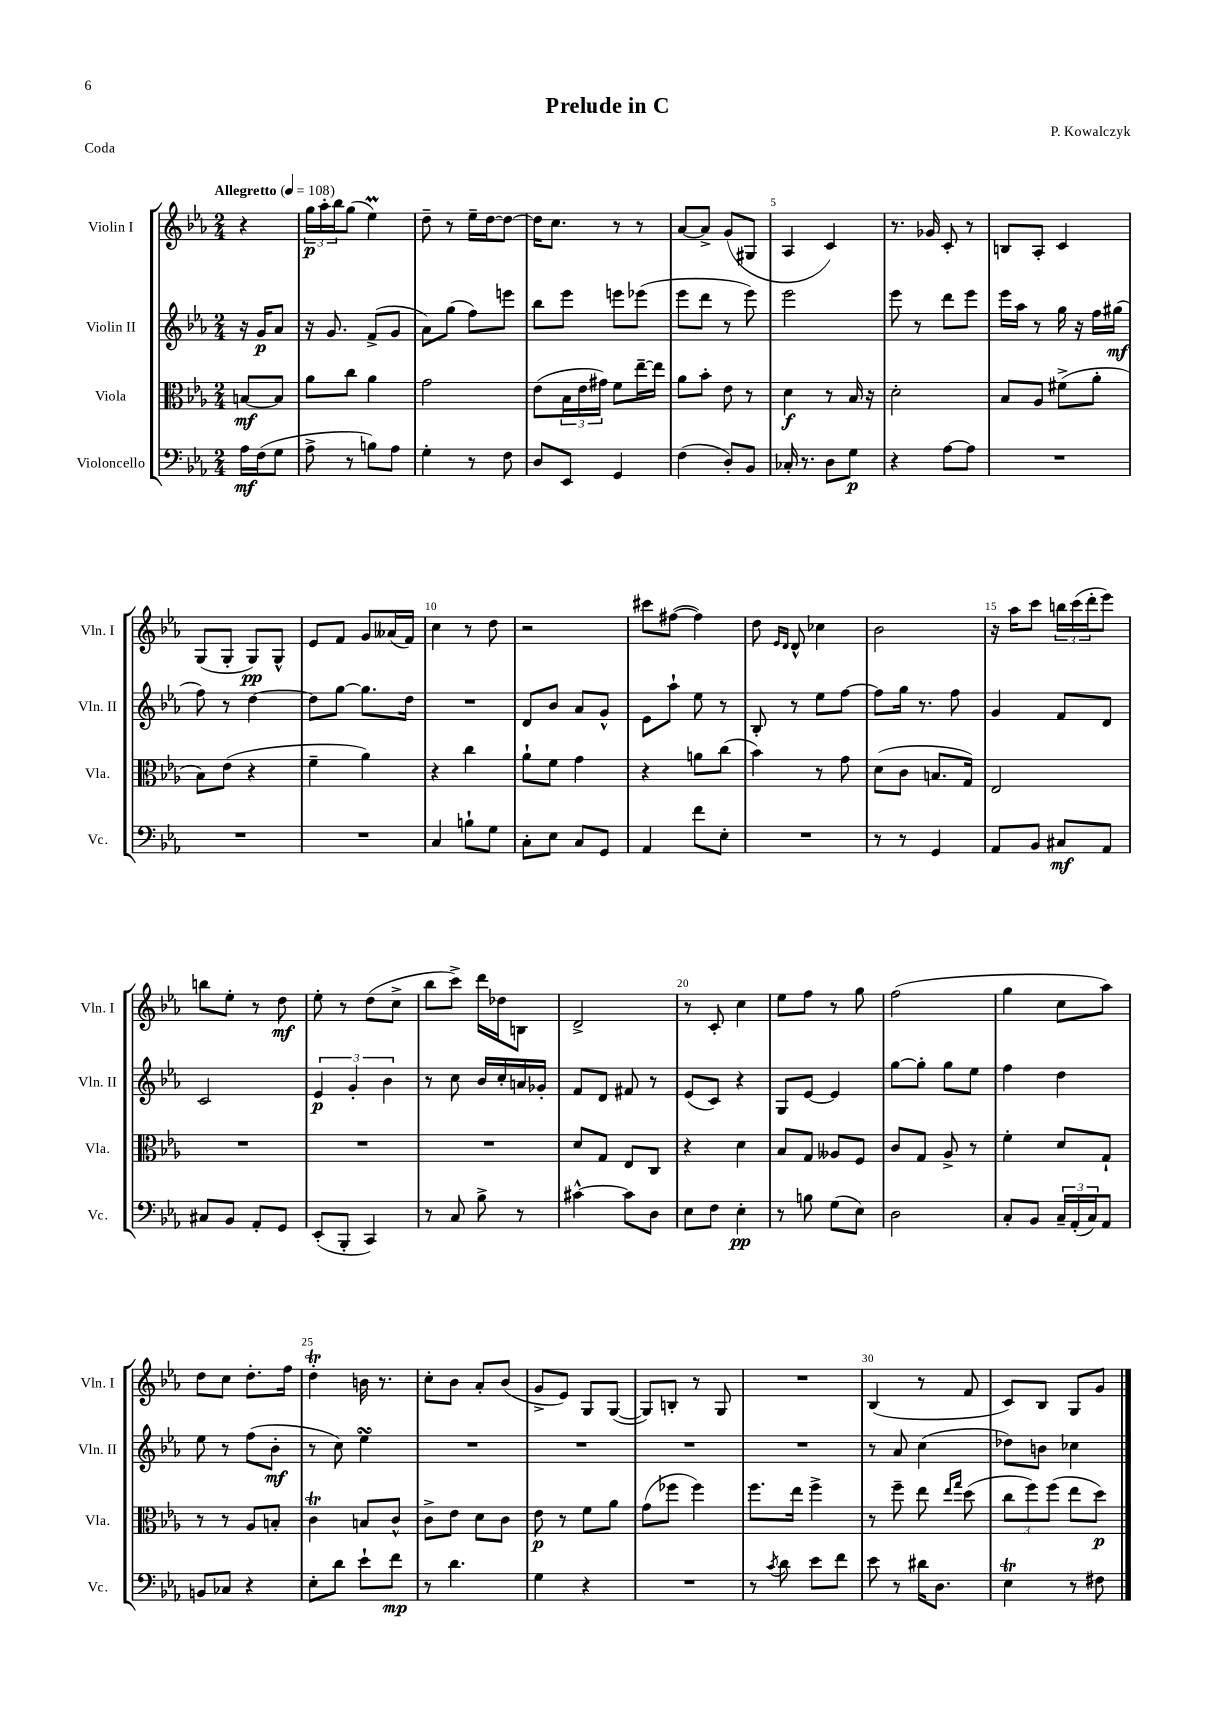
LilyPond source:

\header { title = "Prelude in C" composer = "P. Kowalczyk" piece = "Coda" }
<<
\new StaffGroup <<
\new Staff = "s0" \with { instrumentName = "Violin I" shortInstrumentName = "Vln. I" } {
    \clef treble \key ees \major \numericTimeSignature \time 2/4 \partial 4 \tempo "Allegretto" 4 = 108
    r4 |
    \tuplet 3/2 { g''16\p aes''16-. bes''16 } g''8( ees''4\prall) |
    d''8-- r8 ees''16-- d''16~ d''8~ |
    d''16 c''8. r8 r8 |
    aes'8~ aes'8-> g'8( gis8 |
    aes4 c'4) |
    r8. ges'16 c'8-. r8 |
    b8 aes8-. c'4 |
    g8( g8-. g8\pp) g8-^ |
    ees'8 f'8 g'8 aeses'16( f'16) |
    c''4 r8 d''8 |
    r2 |
    cis'''8 fis''8~( fis''4) |
    d''8 \grace { ees'16 d'16 } d'8-^ ces''4 |
    bes'2 |
    r16 aes''16 c'''8 \tuplet 3/2 { b''16 c'''16( d'''16-. } ees'''8) |
    b''8 ees''8-. r8 d''8\mf |
    ees''8-. r8 d''8( c''8-> |
    bes''8 c'''8->) d'''16 des''16 b8 |
    d'2-> |
    r8 c'8-. c''4 |
    ees''8 f''8 r8 g''8 |
    f''2( |
    g''4 c''8 aes''8) |
    d''8 c''8 d''8.-. f''16 |
    d''4-.\trill b'16 r8. |
    c''8-. bes'8 aes'8-. bes'8( |
    g'8-> ees'8) g8 g8~( |
    g8) b8-. r8 g8 |
    R2 |
    bes4( r8 f'8 |
    c'8) bes8 g8 g'8 \bar "|." |
}
\new Staff = "s1" \with { instrumentName = "Violin II" shortInstrumentName = "Vln. II" } {
    \clef treble \key ees \major \numericTimeSignature \time 2/4 \partial 4
    r16 g'16\p aes'8 |
    r16 g'8. f'8->( g'8 |
    aes'8) g''8( f''8) e'''8 |
    bes''8 ees'''8 e'''8 ees'''8( |
    ees'''8 d'''8 r8 ees'''8) |
    ees'''2 |
    ees'''8 r8 d'''8 ees'''8 |
    ees'''16 aes''16 r8 g''16 r16 f''16 gis''16\mf( |
    f''8) r8 d''4~ |
    d''8 g''8~ g''8. d''16 |
    R2 |
    d'8 bes'8 aes'8 g'8-^ |
    ees'8 aes''8-! ees''8 r8 |
    bes8-. r8 ees''8 f''8~ |
    f''8 g''16 r8. f''8 |
    g'4 f'8 d'8 |
    c'2 |
    \tuplet 3/2 { ees'4\p g'4-. bes'4 } |
    r8 c''8 bes'16 c''16-. a'16 ges'16-. |
    f'8 d'8 fis'8 r8 |
    ees'8( c'8) r4 |
    g8 ees'8~ ees'4 |
    g''8~ g''8-. g''8 ees''8 |
    f''4 d''4 |
    ees''8 r8 f''8( bes'8-.\mf |
    r8 c''8) ees''4\turn |
    R2 |
    R2 |
    R2 |
    R2 |
    r8 aes'8 c''4( |
    des''8) b'8 ces''4 \bar "|." |
}
\new Staff = "s2" \with { instrumentName = "Viola" shortInstrumentName = "Vla." } {
    \clef alto \key ees \major \numericTimeSignature \time 2/4 \partial 4
    b8~\mf b8 |
    aes'8 c''8 aes'4 |
    g'2 |
    ees'8( \tuplet 3/2 { bes16 ees'16 gis'16) } f'8 ees''16~-- ees''16 |
    aes'8 bes'8-. ees'8 r8 |
    d'4\f r8 bes16 r16 |
    d'2-. |
    bes8 aes8 fis'8->( aes'8-. |
    bes8) ees'8( r4 |
    f'4-- aes'4) |
    r4 c''4 |
    aes'8-! f'8 g'4 |
    r4 a'8 c''8( |
    bes'4) r8 g'8 |
    d'8( c'8 b8. g16) |
    ees2 |
    R2 |
    R2 |
    R2 |
    d'8 g8 ees8 c8 |
    r4 d'4 |
    bes8 g8 aeses8 f8 |
    c'8 g8 aes8-> r8 |
    f'4-. d'8 g8-! |
    r8 r8 aes8 b8-. |
    c'4\trill b8 c'8-^ |
    c'8-> ees'8 d'8 c'8 |
    ees'8\p r8 f'8 aes'8 |
    g'8( fes''8 fes''4) |
    f''8. ees''16 f''4-> |
    r8 f''8-- ees''8 \grace { ees''16 g''16 } d''8( |
    \tuplet 3/2 { c''8 f''8) f''8( } ees''8 d''8\p) \bar "|." |
}
\new Staff = "s3" \with { instrumentName = "Violoncello" shortInstrumentName = "Vc." } {
    \clef bass \key ees \major \numericTimeSignature \time 2/4 \partial 4
    aes16\mf f16( g8 |
    aes8-> r8 b8) aes8 |
    g4-. r8 f8 |
    d8 ees,8 g,4 |
    f4( d8-.) bes,8 |
    ces16-. r8. d8 g8\p |
    r4 aes8~ aes8 |
    R2 |
    R2 |
    R2 |
    c4 b8-! g8 |
    c8-. ees8 c8 g,8 |
    aes,4 f'8 ees8-. |
    R2 |
    r8 r8 g,4 |
    aes,8 bes,8 cis8\mf aes,8 |
    cis8 bes,8 aes,8-. g,8 |
    ees,8-.( bes,,8-. c,4) |
    r8 c8 bes8-> r8 |
    cis'4~-^ cis'8 d8 |
    ees8 f8 ees4-.\pp |
    r8 b8 g8( ees8) |
    d2 |
    c8-. bes,8 \tuplet 3/2 { c16-- aes,16-.( c16) } aes,8 |
    b,8 ces8 r4 |
    ees8-. d'8 ees'8-! f'8\mp |
    r8 d'4. |
    g4 r4 |
    R2 |
    r8 \acciaccatura { c'8 } d'8 ees'8 f'8 |
    ees'8 r8 dis'16 d8. |
    ees4\trill r8 fis8 \bar "|." |
}
>>
>>
\layout { \context { \Score \override BarNumber.break-visibility = ##(#f #t #t) barNumberVisibility = #(every-nth-bar-number-visible 5) } }
